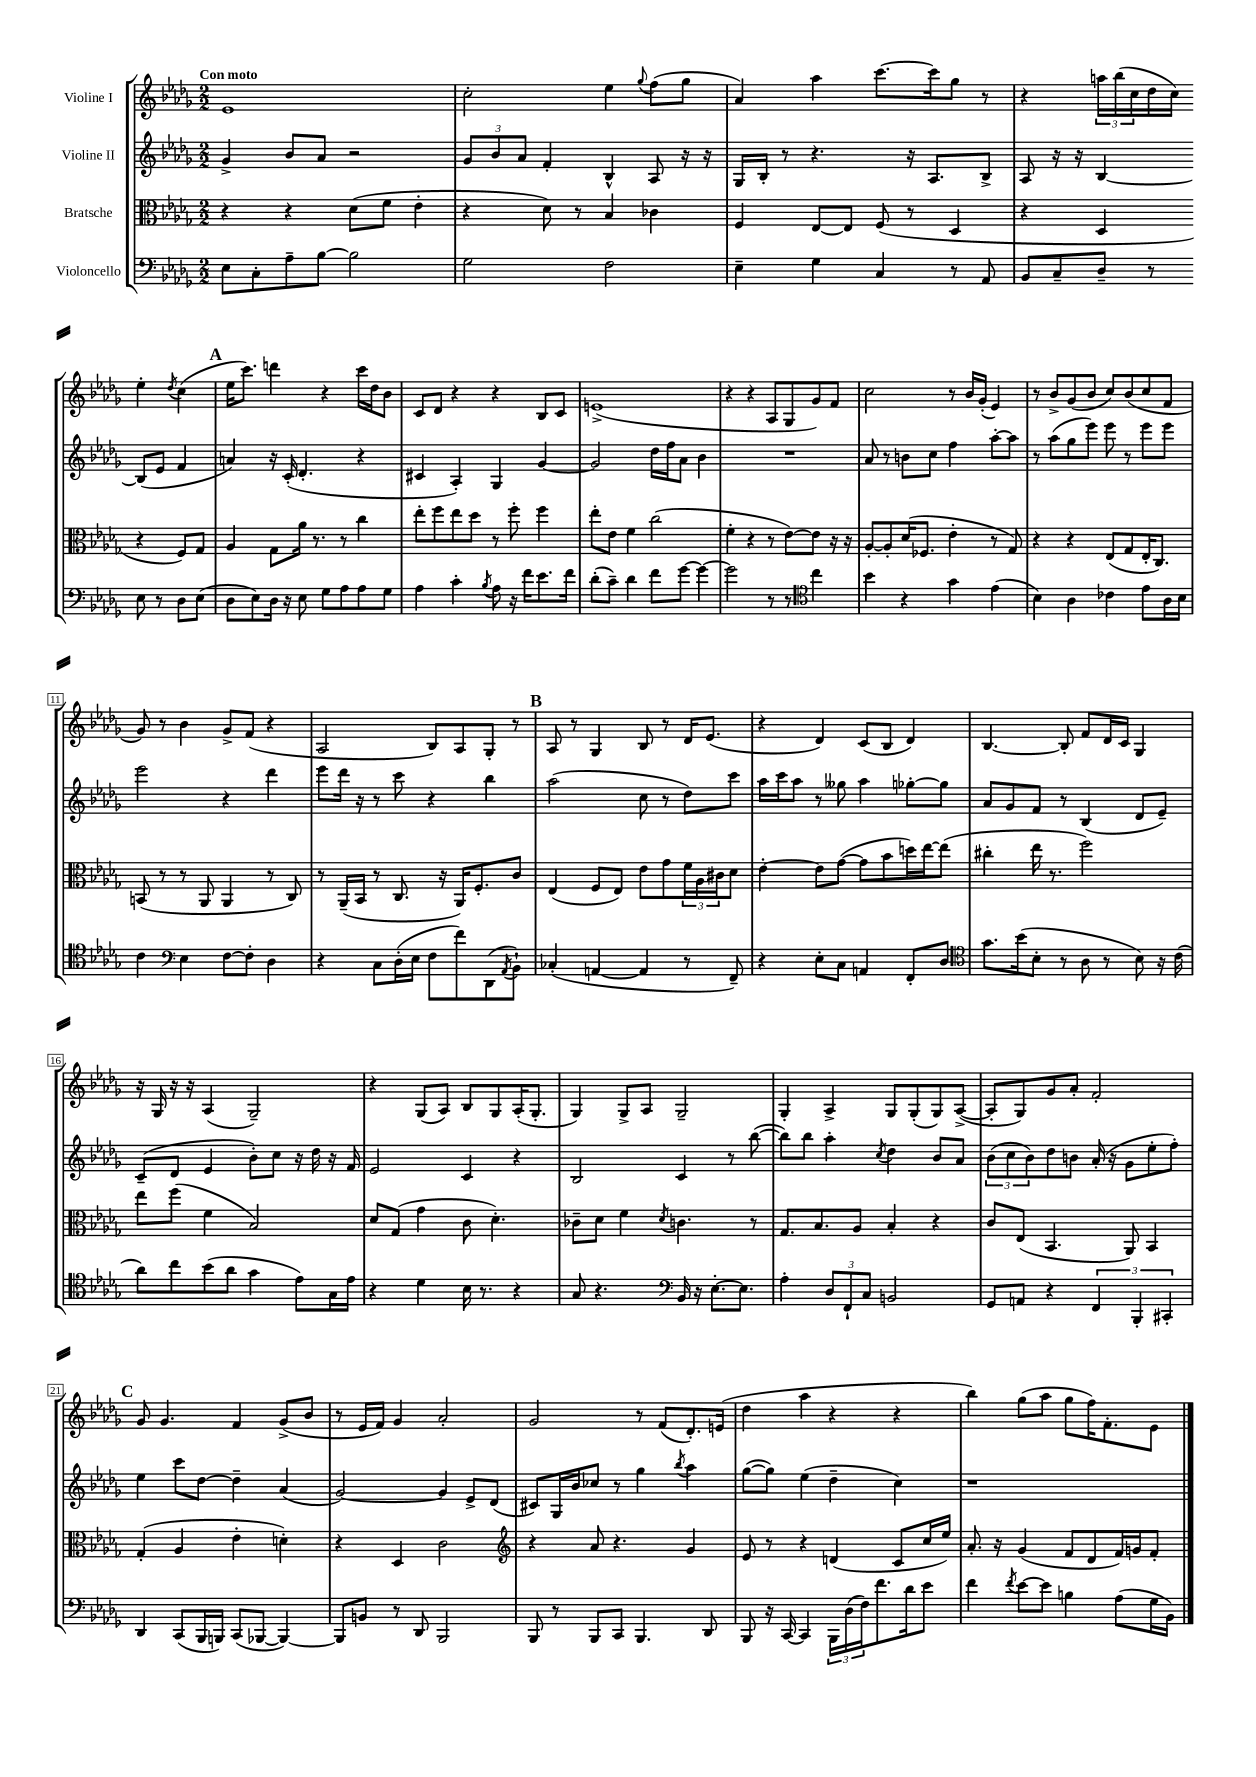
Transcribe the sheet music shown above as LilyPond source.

<<
\new StaffGroup <<
\new Staff = "s0" \with { instrumentName = "Violine I" } {
    \clef treble \key des \major \numericTimeSignature \time 2/2 \tempo "Con moto"
    ees'1 |
    c''2-. ees''4 \appoggiatura { ges''8 } f''8( ges''8 |
    aes'4) aes''4 c'''8.~ c'''16 ges''8 r8 |
    r4 \tuplet 3/2 { a''16 bes''16( c''16 } des''16 c''16) ees''4-. \acciaccatura { des''8 } c''4( |
    \mark \markup { \bold "A" } ees''16 c'''8.) d'''4 r4 c'''16 des''16 bes'8 |
    c'8 des'8 r4 r4 bes8 c'8 |
    e'1->( |
    r4 r4 aes8 ges8 ges'8) f'8 |
    c''2 r8 bes'16 ges'16-.( ees'4) |
    r8 bes'8-> ges'8( bes'8 c''8) bes'8( c''8 f'8 |
    ges'8) r8 bes'4 ges'8-> f'8( r4 |
    aes2 bes8) aes8 ges8-. r8 |
    \mark \markup { \bold "B" } aes8 r8 ges4 bes8 r8 des'16 ees'8.( |
    r4 des'4) c'8( bes8 des'4) |
    bes4.~ bes8-. f'8 des'16 c'16 ges4 |
    r16 ges16 r16 r16 aes4( ges2--) |
    r4 ges8( aes8) bes8 ges8 aes16-.( ges8.-. |
    ges4) ges8-> aes8 ges2-- |
    ges4-. aes4-> ges8 ges8-.( ges8) aes8~->( |
    aes8-. ges8) ges'8 aes'8-. f'2-. |
    \mark \markup { \bold "C" } ges'8 ges'4. f'4 ges'8->( bes'8 |
    r8 ees'16 f'16) ges'4 aes'2-. |
    ges'2 r8 f'8( des'8.-.) e'16( |
    des''4 aes''4 r4 r4 |
    bes''4) ges''8( aes''8 ges''8 f''16) f'8.-. ees'8 \bar "|." |
}
\new Staff = "s1" \with { instrumentName = "Violine II" } {
    \clef treble \key des \major \numericTimeSignature \time 2/2
    ges'4-> bes'8 aes'8 r2 |
    \tuplet 3/2 { ges'8 bes'8 aes'8 } f'4-. bes4-^ aes8 r16 r16 |
    ges16 bes16-. r8 r4. r16 aes8. bes8-> |
    aes8 r16 r16 bes4~ bes8( ees'8 f'4 |
    \mark \markup { \bold "A" } a'4) r16 c'16-.( des'4.-. r4 |
    cis'4 aes4-.) ges4 ges'4~ |
    ges'2 des''16 f''16 aes'8 bes'4 |
    R1 |
    aes'8 r8 b'8 c''8 f''4 aes''8~-. aes''8 |
    r8 aes''8( ges''8 ees'''8) ees'''8 r8 ees'''8 ees'''8 |
    ees'''2 r4 des'''4 |
    ees'''8 des'''16 r16 r8 c'''8 r4 bes''4 |
    \mark \markup { \bold "B" } aes''2( c''8 r8 des''8) c'''8 |
    aes''16 c'''16 aes''8 r8 geses''8 aes''4 ges''8~-. ges''8 |
    aes'8 ges'8 f'8 r8 bes4( des'8 ees'8--) |
    c'8--( des'8 ees'4 bes'8-.) c''8 r16 des''16 r16 f'16 |
    ees'2 c'4 r4 |
    bes2 c'4 r8 bes''8~( |
    bes''8) bes''8 aes''4-. \acciaccatura { c''8 } des''4 bes'8 aes'8 |
    \tuplet 3/2 { bes'8( c''8 bes'8) } des''8 b'8 aes'16-.( r16 ges'8 ees''8-. f''8-.) |
    \mark \markup { \bold "C" } ees''4 c'''8 des''8~ des''4-- aes'4( |
    ges'2~) ges'4 ees'8-> des'8( |
    cis'8) ges16 bes'16 ces''8 r8 ges''4 \acciaccatura { bes''8 } aes''4 |
    ges''8~( ges''8) ees''4( des''4-- c''4) |
    r1 \bar "|." |
}
\new Staff = "s2" \with { instrumentName = "Bratsche" } {
    \clef alto \key des \major \numericTimeSignature \time 2/2
    r4 r4 des'8( f'8 ees'4-. |
    r4 des'8) r8 bes4 ces'4 |
    f4 ees8~ ees8 f8( r8 des4 |
    r4 des4 r4 f8) ges8 |
    \mark \markup { \bold "A" } aes4 ges8 aes'16 r8. r8 c''4 |
    ees''8-. f''8 ees''8 des''8 r8 f''8-. f''4 |
    ees''8-. ees'8 f'4 c''2( |
    f'4-. r4 r8 ees'8~) ees'8 r16 r16 |
    aes8~-. aes8-. des'16( fes8. ees'4-. r8 ges8) |
    r4 r4 ees8( ges8 ees16-. c8.) |
    b,8( r8 r8 aes,8 aes,4 r8 c8) |
    r8 aes,16--( bes,16 r8 c8. r16 aes,16) f8.-. c'8 |
    \mark \markup { \bold "B" } ees4( f8 ees8) ees'8 ges'8 \tuplet 3/2 { f'16 aes16 cis'16 } des'8 |
    ees'4~-. ees'8 ges'8~( ges'8 bes'8 d''16) ees''16~ ees''8( |
    cis''4-. ees''16 r8. f''2) |
    ees''8 f''8( f'4 bes2) |
    des'8 ges8( ges'4 c'8 des'4.-.) |
    ces'8-- des'8 f'4 \acciaccatura { des'8 } c'4. r8 |
    ges8. bes8. aes8 bes4-. r4 |
    c'8 ees8( bes,4. aes,8) bes,4 |
    \mark \markup { \bold "C" } ges4-.( aes4 ees'4-. d'4-.) |
    r4 des4 c'2 |
    \clef treble r4 aes'8 r4. ges'4 |
    ees'8 r8 r4 d'4( c'8 c''16 ees''16) |
    aes'8.-. r16 ges'4( f'8 des'8 f'16) g'16 f'8-. \bar "|." |
}
\new Staff = "s3" \with { instrumentName = "Violoncello" } {
    \clef bass \key des \major \numericTimeSignature \time 2/2
    ees8 c8-. aes8-- bes8~ bes2 |
    ges2 f2 |
    ees4-- ges4 c4 r8 aes,8 |
    bes,8 c8-- des8-- r8 ees8 r8 des8 ees8( |
    \mark \markup { \bold "A" } des8 ees8) des16 r16 ees8 ges8 aes8 aes8 ges8 |
    aes4 c'4-. \acciaccatura { bes8 } aes8 r16 f'16 ees'8. f'16 |
    des'8-.( c'8--) des'4 f'8 ges'8~ ges'4~ |
    ges'2 r8 r8 \clef tenor c''4 |
    bes'4 r4 ges'4 ees'4( |
    bes4) aes4 ces'4 ees'8 aes16 bes16 |
    c'4 \clef bass ees4 f8~ f8-. des4 |
    r4 c8 des16-.( ees16 f8 f'8) des,8( \acciaccatura { aes,8 } bes,8-!) |
    \mark \markup { \bold "B" } ces4-.( a,4~ a,4 r8 f,8--) |
    r4 ees8-. c8 a,4 f,8-. des8 |
    \clef tenor ges'8. bes'16( bes8-. r8 aes8 r8 bes8) r16 c'16( |
    aes'8) c''8 bes'8( aes'8 ges'4 ees'8) ges16 ees'16 |
    r4 des'4 bes16 r8. r4 |
    ges8 r4. \clef bass bes,16 r16 ees8.~-. ees8. |
    aes4-. \tuplet 3/2 { des8 f,8-! c8 } b,2 |
    ges,8 a,8 r4 \tuplet 3/2 { f,4 bes,,4-. cis,4-. } |
    \mark \markup { \bold "C" } des,4 c,8( bes,,16 b,,16) c,8( bes,,8~ bes,,4~) |
    bes,,8 b,8 r8 des,8 bes,,2 |
    bes,,8 r8 bes,,8 c,8 bes,,4. des,8 |
    bes,,8 r16 c,16~ c,4 \tuplet 3/2 { bes,,16 des16( f16) } f'8. des'16 ees'8 |
    f'4 \acciaccatura { f'8 } ees'8~ ees'8 b4 aes8( ges16 bes,16) \bar "|." |
}
>>
>>
\layout { \context { \Score \override BarNumber.stencil = #(make-stencil-boxer 0.1 0.3 ly:text-interface::print) } }
